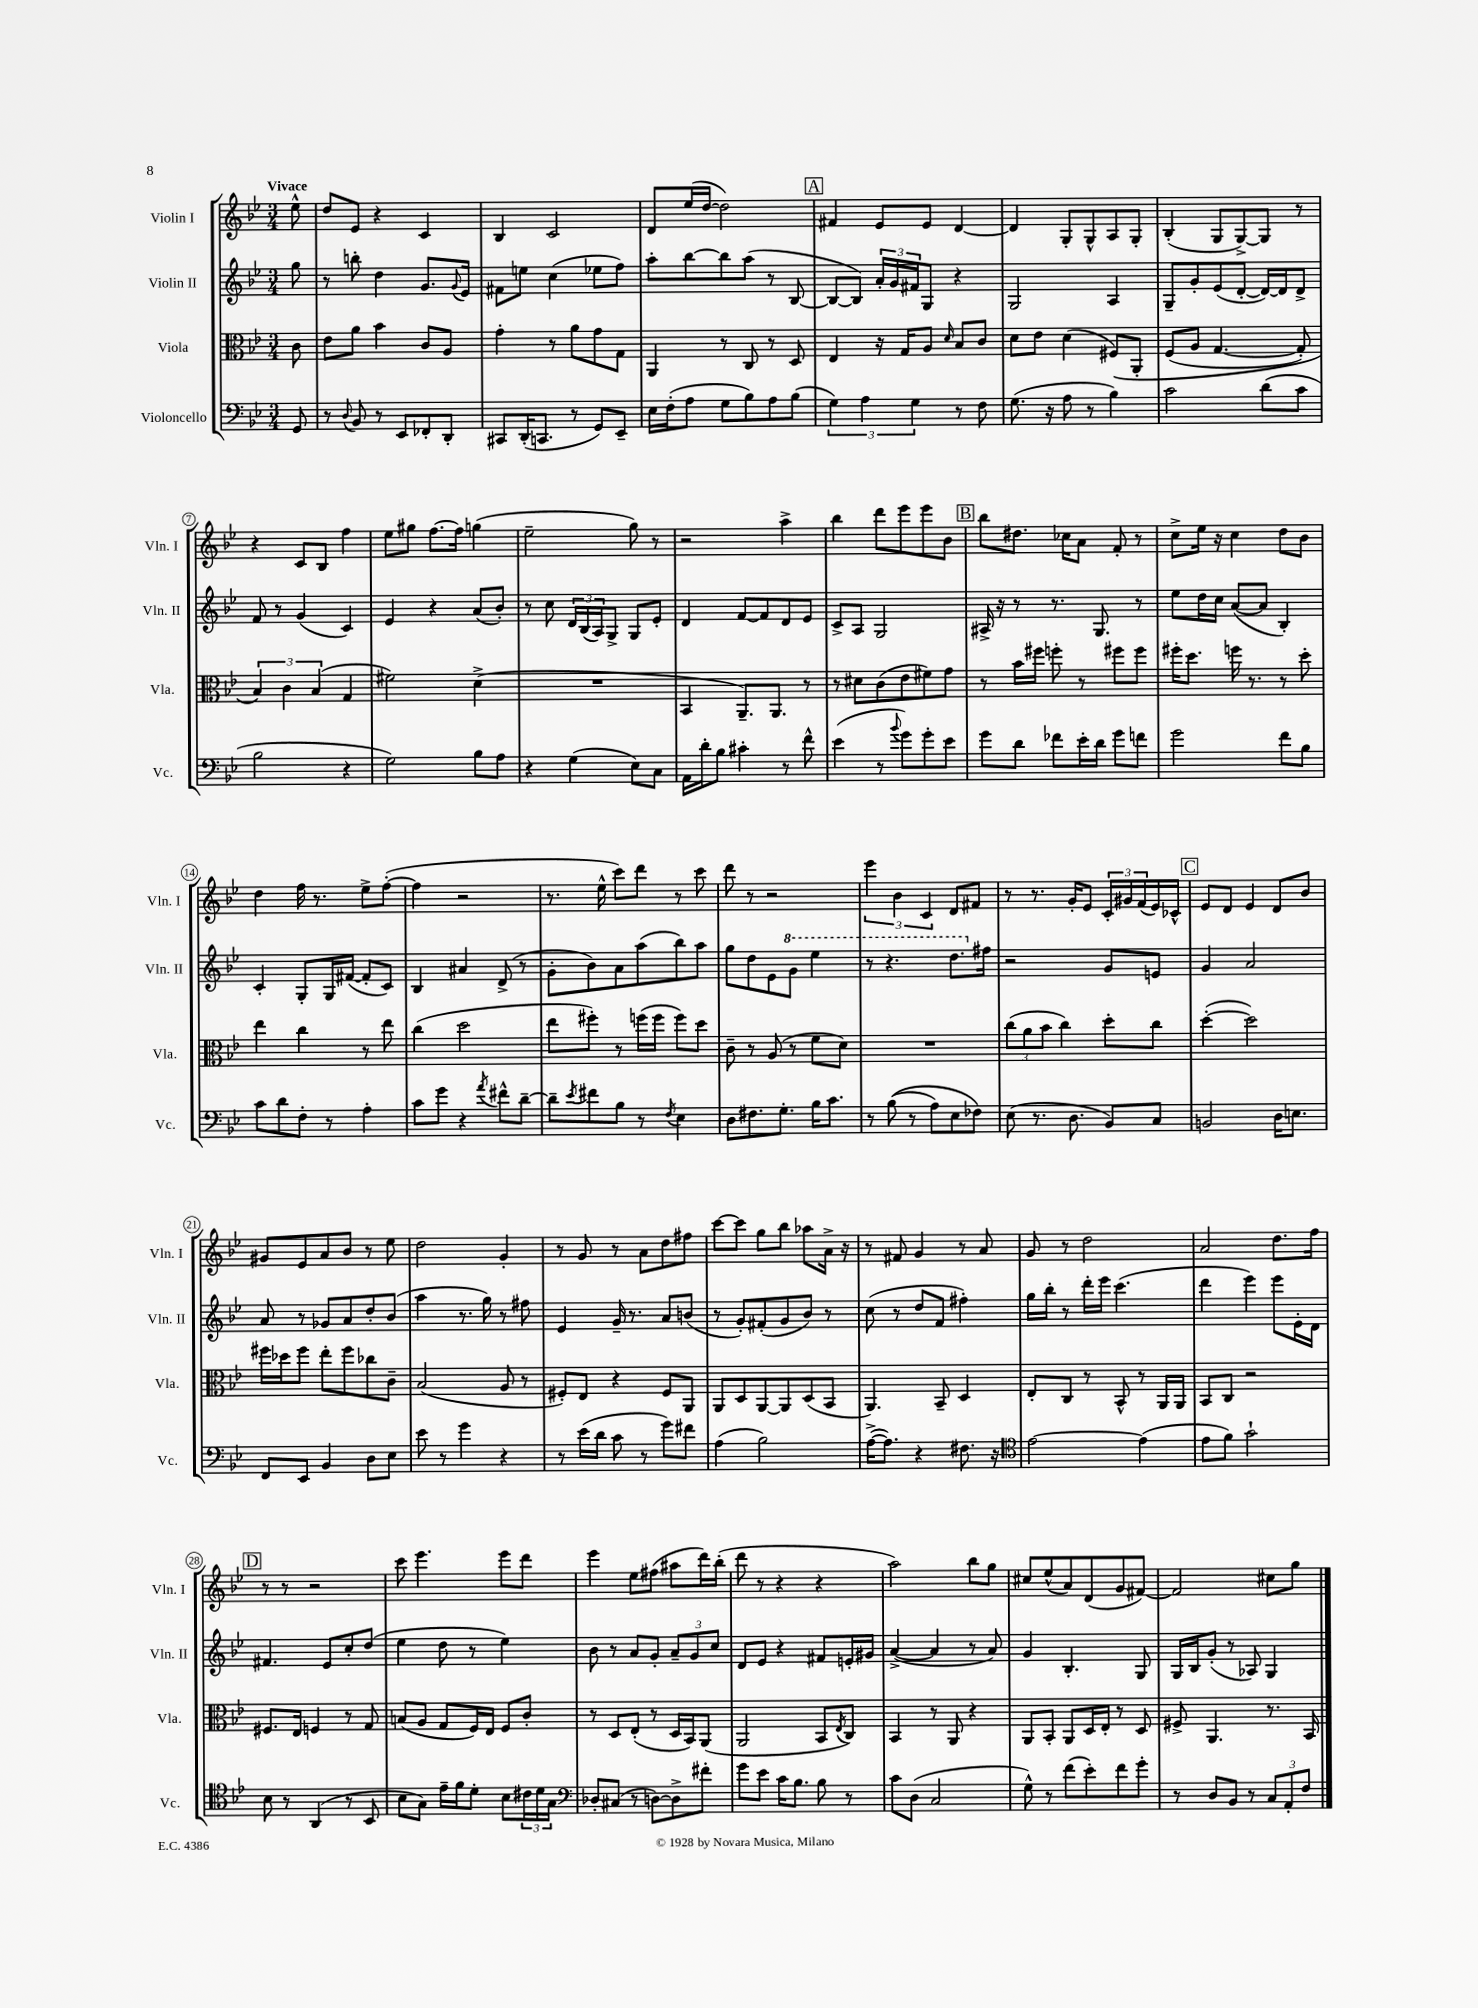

**kern	**kern	**kern	**kern
*part4	*part3	*part2	*part1
*staff4	*staff3	*staff2	*staff1
*I"Violoncello	*I"Viola	*I"Violin II	*I"Violin I
*I'Vc.	*I'Vla.	*I'Vln. II	*I'Vln. I
*clefF4	*clefC3	*clefG2	*clefG2
*k[b-e-]	*k[b-e-]	*k[b-e-]	*k[b-e-]
*M3/4	*M3/4	*M3/4	*M3/4
=	=	=	=
!	!	!	!LO:TX:a:B:t=Vivace
8GG/	8c\	8gg\	8ee-^^\
=1	=1	=1	=1
8r	8e-\L	8r	8dd/L
8qqD/	.	.	.
8BB-/	8a\J	8bbn'\	8e-/J
8r	4b-\	4dd\	4r
8EE-/L	.	.	.
8FF-X'/	8c/L	8.g/L	4c/
8DD'/J	8A/J	.	.
.	.	8qqg/	.
.	.	16e-/Jk	.
=2	=2	=2	=2
8CC#X/L	4g'\	8f#X\L	4B-/
(16DD'/K	.	8een\J	.
8.CCn/J	.	.	.
.	8r	(4cc\	2c/
8r	8a\L	.	.
8GG/L)	8g\	8ee-X\L	.
8EE-~/J	8G\J	8ff\J)	.
=3	=3	=3	=3
16E-\LL	4AA/	8aa'\L	8d/L
(16F'\J	.	.	.
8A\J	.	[8bb-\	(16ee-/L
.	.	.	[16dd/JJ
8G\L	8r	8bb-\]	2dd\])
8B-\)	8C/	(8aa\J	.
8A\	8r	8r	.
(8B-\J	8D/	[8B-/	.
!!LO:REH:place=s1:t=A
=4	=4	=4	=4
6G\)	4E-/	8B-/L_	4f#X/
.	.	8B-/J])	.
6A\	.	.	.
.	16r	24a'/LL	8e-/L
.	.	24g/	.
.	16G/KL	.	.
6G\	.	24f#X/J	.
.	8A/J	8G/J	8e-/J
.	16qqd/	.	.
8r	8B-/L	4r	[4d/
8F\	8c/J	.	.
=5	=5	=5	=5
(8.G\	8d\L	2G/	4d/]
.	8e-\J	.	.
16r	.	.	.
8A\	(4d\	.	8G'/L
8r	.	.	8G^^/
4B-\)	(8F#X/L)	4A/	8A/
.	8AA'/J	.	8G'/J
=6	=6	=6	=6
2c\	(8F/L	8G~/L	(4B-'/
.	8A/J	8g'/	.
.	[4.G/	(8e-/	8G/L
.	.	[8d'/J	[8G^/)
(8d\L	.	16d/LL_)	8G/J]
.	.	16d/J]	.
8c\J	8G'/])	8d^/J	8r
!!LO:LB:g=z
=7	=7	=7	=7
2B-\	6B-/)	8f/	4r
.	.	8r	.
.	6c\	.	.
.	.	(4g/	8c/L
.	(6B-/	.	.
.	.	.	8B-/J
4r	4G/	4c/)	4ff\
=8	=8	=8	=8
2G\)	2f#X\)	4e-/	8ee-\L
.	.	.	8gg#X\J
.	.	4r	[8.ff\L
.	.	.	16ff\Jk]
8B-\L	(4d^\	(8a/L	(4ggn\
8A\J	.	8b-'/J)	.
=9	=9	=9	=9
4r	2.r	8r	2ee-~\
.	.	8cc\	.
(4G\	.	24d/LL	.
.	.	(24B-/	.
.	.	24A/J)	.
.	.	8G^/J	.
8E-\L)	.	8G/L	8gg\)
8C\J	.	8e-'/J	8r
=10	=10	=10	=10
16AA\LL	4BB-/	4d/	2r
16d'\J	.	.	.
8B-\J	.	.	.
4c#X'\	8.AA~/L)	[8f/L	.
.	.	8f/]	.
.	8.AA/J	.	.
8r	.	8d/	4aa^\
8f^^\	8r	8e-/J	.
=11	=11	=11	=11
(4e-\	8r	8c^/L	4bb-\
.	8d#X\L	8A/J	.
8r	(8c\	2G/	8ddd\L
8qqb-/	.	.	.
8g\L)	8e-\	.	8eee-\
8g'\	8f#X\)	.	8eee-\
8e-\J	8g\J	.	8b-\J
!!LO:REH:place=s1:t=B
=12	=12	=12	=12
8g\L	8r	16A#X^/	8bb-\L
.	.	16r	.
8d\J	16b-\LL	8r	8.dd#X\J
.	16ff#X\JJ	.	.
8f-X\L	8ffn'\	8.r	.
.	.	.	16cc-X\KL
16e-'\L	8r	.	8a\J
16d\JJ	.	8.G/	.
8g\L	8ff#X\L	.	8f'/
8fn\J	8ff#\J	8r	8r
=13	=13	=13	=13
2g\	16ff#X'\KL	8ee-\L	8cc^\L
.	8.dd\J	.	.
.	.	16dd\L	16ee-\Jk
.	.	16cc\JJ	16r
.	16ffn\	([8a/L	4cc\
.	8.r	.	.
.	.	8a/J]	.
8f\L	8r	4B-'/)	8dd\L
8B-\J	8dd'\	.	8b-\J
!!LO:LB:g=z
=14	=14	=14	=14
8c\L	4ee-\	4c'/	4dd\
8d\	.	.	.
8F'\J	4cc\	8G'/L	16ff\
.	.	.	8.r
8r	.	16G/L	.
.	.	([16f#X/JJ	.
4A'\	8r	8f#'/L]	8ee-^\L
.	8ee-\	8c/J)	([8ff'\J
=15	=15	=15	=15
8c\L	(4cc\	4B-/	4ff\]
8g\J	.	.	.
4r	2dd\	4a#X/	2r
8qa/	.	.	.
8f#X^^\L	.	(8d^/	.
[8d~\J	.	8r	.
=16	=16	=16	=16
8d~\L]	8ee-\L	8g'\L	8.r
8qe-/	.	.	.
8f#X\	8ff#X'\J)	8b-\)	.
.	.	.	16ee-^^\
8B-\J	8r	8a\	8ccc\L)
8r	(16ffn\LL	(8aa\	8ddd\J
.	16ff\JJ	.	.
8qF/	.	.	.
4E-\	8ff\L)	8bb-\)	8r
.	8dd\J	8aa\J	8ccc\
=17	=17	=17	=17
8D\L	8c~\	8gg\L	8ddd\
8.F#X\	8r	8dd\	8r
.	(8A/	8e-\	2r
8.G'\J	.	.	.
*	*	*8va	*
.	8r	8gg\J	.
16B-\KL	8f\L	4eee-\	.
8.c\J	.	.	.
.	8d\J)	.	.
=18	=18	=18	=18
8r	2.r	8r	6eee-\
((8B-\	.	4.r	.
.	.	.	6b-\
8r	.	.	.
.	.	.	6c/
8A\L)	.	.	.
8E-\	.	8.ddd\L	8d/L
8F-X\J)	.	.	8f#X/J
*	*	*X8va	*
.	.	16ff#X\Jk	.
=19	=19	=19	=19
(8E-\	(12cc\L	2r	8r
.	12a\	.	.
8.r	.	.	8.r
.	12b-\J	.	.
.	4cc\)	.	.
8.D\	.	.	16g'/KL
.	.	.	8e-/J
8BB-/L)	8dd'\L	8g/L	24c'/LL
.	.	.	24g#X/
.	.	.	(24f/
8C/J	8cc\J	8en/J	16e-/)
.	.	.	16c-X^^/JJ
!!LO:REH:place=s1:t=C
=20	=20	=20	=20
2BBn/	([4dd'\	4g/	8e-/L
.	.	.	8d/J
.	2dd\])	2a/	4e-/
16D\KL	.	.	8d/L
8.En\J	.	.	.
.	.	.	8b-/J
!!LO:LB:g=z
=21	=21	=21	=21
8FF/L	16ff#X\LL	8a/	8g#X/L
.	16dd-X\J	.	.
8EE-/J	8ff#\J	8r	8e-/
4BB-/	8ee-'\L	8g-X/L	8a/
.	8ff#\	8a/	8b-/J
8D\L	8cc-X\	8dd'/	8r
8E-\J	8c~\J	(8b-/J	8ee-\
=22	=22	=22	=22
8e-\	(2B-/	4aa\	2dd\
8r	.	.	.
4g\	.	8.r	.
.	.	16gg\)	.
4r	8A/	8r	4g'/
.	8r	8ff#X\	.
=23	=23	=23	=23
8r	8F#X'/L)	4e-/	8r
(16e-\LL	8E-/J	.	8g/
16d\JJ	.	.	.
8c\	4r	16g~/	8r
.	.	8.r	.
8r	.	.	8a\L
8g\L)	8F#/L	8a/L	8dd\
8f#X\J	8AA/J	(8bn/J	8ff#X\J
=24	=24	=24	=24
(4A\	8AA/L	8r	[8ccc\L
.	8D/	8g'/L)	8ccc\J]
2B-\)	[8AA/	(8f#X'/	8gg\L
.	8AA/]	8g/	8bb-\J
.	(8D/	8b-/J)	8aa-X\L
.	8BB-/J	8r	16a^\Jk
.	.	.	16r
=25	=25	=25	=25
([16A^\KL	4.AA/)	(8cc\	8r
8.A\J])	.	.	.
.	.	8r	8f#X/
4r	.	8dd/L	4g/
.	8BB-~/	8f/J	.
8.F#X\	4D/	4ff#X'\)	8r
.	.	.	8a/
16r	.	.	.
=26	=26	=26	=26
*clefC4	*	*	*
[2e-\	8E-'/L	16gg\LL	8g/
.	.	16bb-'\JJ	.
.	8C/J	8r	8r
.	8r	16ddd'\LL	2dd\
.	.	16eee-\JJ	.
.	8BB-^^/	(4.ccc\	.
(4e-\]	8r	.	.
.	16AA/LL	.	.
.	16AA/JJ	.	.
=27	=27	=27	=27
8e-\L	8BB-/L	4ddd\	2a/
8f\J)	8C/J	.	.
2g`\	2r	4eee-\)	.
.	.	8eee-\L	8.dd\L
.	.	16e-'\L	.
.	.	16d\JJ	16ff\Jk
!!LO:LB:g=z
!!LO:REH:place=s1:t=D
=28	=28	=28	=28
8B-\	8.F#X/L	4.f#X/	8r
8r	.	.	8r
.	16E-/Jk	.	.
(4AA/	4Fn/	.	2r
.	.	8e-/L	.
8r	8r	8cc'/	.
8BB-/	8G/	(8dd/J	.
=29	=29	=29	=29
8B-\L	(8Bn/L	4ee-\	8ccc\
8G\J)	8A/J	.	4.eee-\
16e-~\LL	8G/L	8dd\	.
16f\J	.	.	.
8d'\J	16F/L)	8r	.
.	16E-/JJ	.	.
8B-\L	8F/L	4ee-\)	8eee-\L
24c#X\L	8c'/J	.	8ddd\J
24d\	.	.	.
24G\JJ	.	.	.
=30	=30	=30	=30
*clefF4	*	*	*
8D-X'/L	8r	8b-\	4eee-\
(8C#X/J	8D/L	8r	.
8r	(8E-'/J	8a/L	8ee-\L
[8Dn\L)	8r	8g'/J	(8ff#X\J
8D^\]	16D/LL	12a~/L	8aa#X\L
.	16BB-/J)	.	.
.	.	12g/	.
8f#X'\J	(8AA/J	.	16ddd\L)
.	.	12cc/J	.
.	.	.	(16bb-'\JJ
=31	=31	=31	=31
8g\L	2AA/	8d/L	8ddd\
8e-\J	.	8e-/J	8r
16c\KL	.	4r	4r
8.B-\J	.	.	.
8B-\	8BB-/L	8f#X/L	4r
.	8qE-/	.	.
8r	8C/J)	16en'/L	.
.	.	16g#X/JJ	.
=32	=32	=32	=32
8c\L	4BB-/	([4a^/	2aa\)
(8D\J	.	.	.
2C/	8r	4a/]	.
.	8AA/	.	.
.	4r	8r	8bb-\L
.	.	8a/)	8gg\J
=33	=33	=33	=33
8G^^\)	8AA/L	4g/	8cc#X/L
8r	8BB-'/J	.	(8ee-^^/
(8f\L	8AA/L	4.B-'/	8a/)
8e-'\)	16D/L	.	(8d/
.	16E-'/JJ	.	.
8f\	8r	.	8g/
8g'\J	8D/	8G/	[8f#X/J)
=34	=34	=34	=34
8r	8F#X^/	16G/LL	2f#/]
.	.	16B-/J	.
8D/L	4.AA/	(8g'/J	.
8BB-/J	.	8r	.
8r	.	8A-X/)	.
12C/L	8.r	4G/	8cc#X\L
12AA'/	.	.	.
.	.	.	8gg\J
12F/J	.	.	.
.	16BB-/	.	.
==	==	==	==
*-	*-	*-	*-
